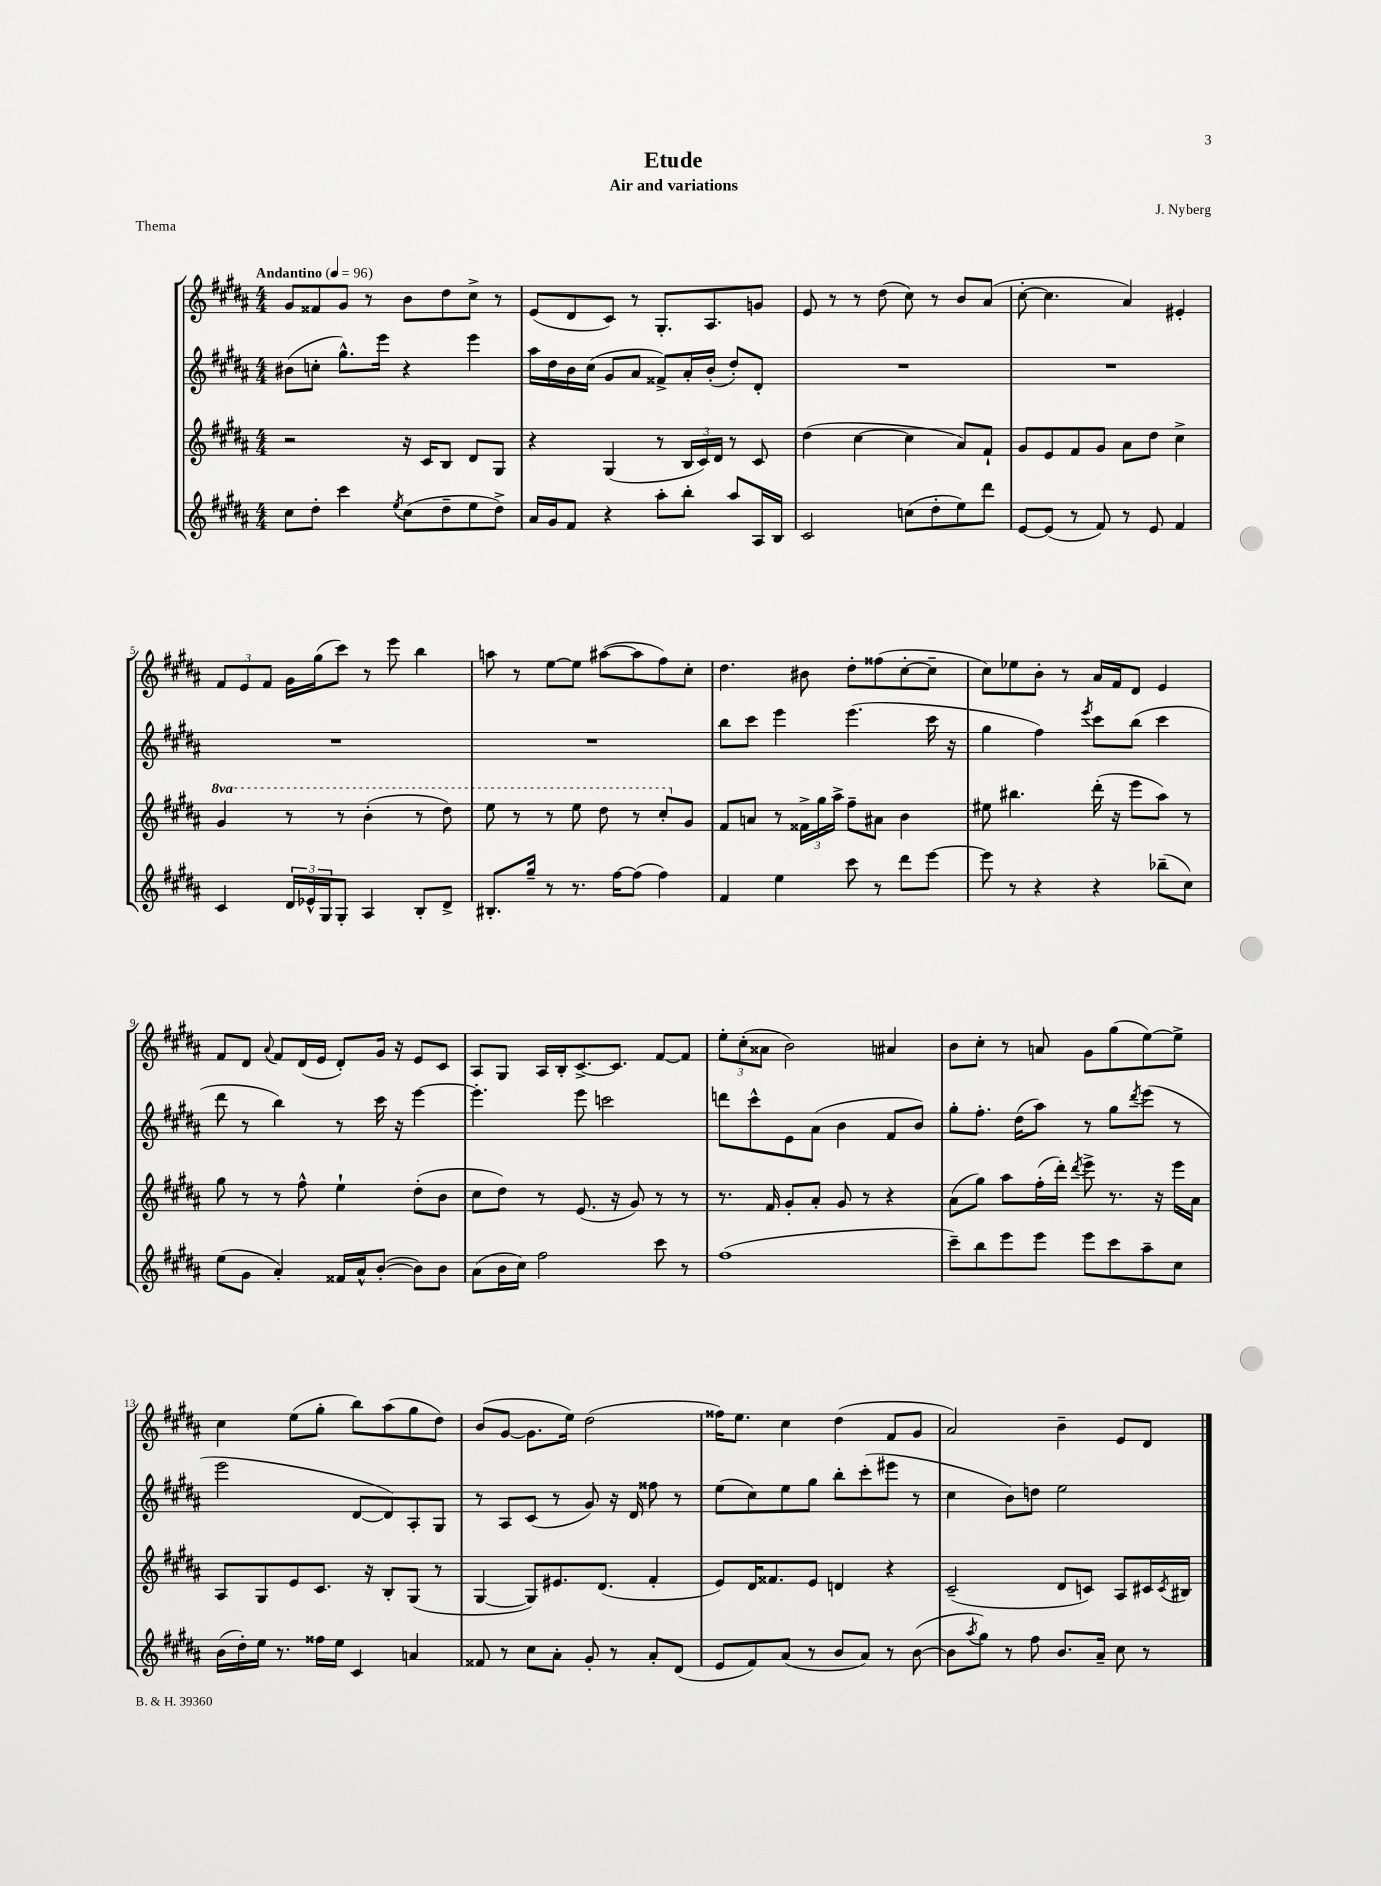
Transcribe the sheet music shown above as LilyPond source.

\header { title = "Etude" composer = "J. Nyberg" subtitle = "Air and variations" piece = "Thema" }
<<
\new StaffGroup <<
\new Staff = "s0" {
    \clef treble \key b \major \numericTimeSignature \time 4/4 \tempo "Andantino" 4 = 96
    gis'8 fisis'8 gis'8 r8 b'8 dis''8 cis''8-> r8 |
    e'8( dis'8 cis'8) r8 gis8.-. ais8. g'8 |
    e'8 r8 r8 dis''8( cis''8) r8 b'8 ais'8( |
    cis''8~-. cis''4. ais'4) eis'4-. |
    \tuplet 3/2 { fis'8 e'8 fis'8 } gis'16 gis''16( cis'''8) r8 e'''8 b''4 |
    a''8 r8 e''8~ e''8 ais''8~( ais''8 fis''8) cis''8-. |
    dis''4. bis'8 dis''8-. fisis''8( cis''8~-. cis''8-- |
    cis''8) ees''8 b'8-. r8 ais'16 fis'16 dis'8 e'4 |
    fis'8 dis'8 \appoggiatura { ais'8 } fis'8 dis'16( e'16 dis'8-.) gis'16 r16 e'8 cis'8 |
    ais8 gis8 ais16 b16-. cis'8.~-> cis'8. fis'8~ fis'8 |
    \tuplet 3/2 { e''8-. cis''8-.( aisis'8 } b'2) ais'4 |
    b'8 cis''8-. r8 a'8 gis'8 gis''8( e''8~) e''8-> |
    cis''4 e''8( gis''8-. b''8) ais''8( gis''8 dis''8) |
    b'8( gis'8~ gis'8. e''16) dis''2( |
    fisis''16) e''8. cis''4 dis''4( fis'8 gis'8 |
    ais'2) b'4-- e'8 dis'8 \bar "|." |
}
\new Staff = "s1" {
    \clef treble \key b \major \numericTimeSignature \time 4/4
    bis'8( c''8-. gis''8.-^) e'''16 r4 e'''4 |
    ais''16 dis''16 b'16 cis''16( gis'8 ais'8 fisis'8->) ais'16-. b'16-.( dis''8-.) dis'8-. |
    R1 |
    R1 |
    R1 |
    R1 |
    b''8 cis'''8 e'''4 e'''4.( cis'''16 r16 |
    gis''4 fis''4) \acciaccatura { e'''8 } cis'''8 b''8( cis'''4 |
    dis'''8 r8 b''4) r8 cis'''16 r16 e'''4~ |
    e'''4.-. e'''8 c'''2 |
    d'''8 cis'''8-^ e'8 ais'8( b'4 fis'8 b'8) |
    gis''8-. fis''8.-. dis''16( ais''8) r8 gis''8 \acciaccatura { dis'''8 } e'''8( r8 |
    e'''2 dis'8~ dis'8) ais8-. gis8 |
    r8 ais8 cis'8( r8 gis'8) r16 dis'16 fisis''8 r8 |
    e''8( cis''8) e''8 gis''8 b''8-. cis'''8-.( eis'''8 r8 |
    cis''4 b'8) d''8 e''2 \bar "|." |
}
\new Staff = "s2" {
    \clef treble \key b \major \numericTimeSignature \time 4/4 \set Staff.ottavationMarkups = #ottavation-simple-ordinals
    r2 r16 cis'16 b8 dis'8 gis8 |
    r4 gis4( r8 \tuplet 3/2 { b16 cis'16) dis'16 } r8 cis'8 |
    dis''4( cis''4~ cis''4 ais'8) fis'8-! |
    gis'8 e'8 fis'8 gis'8 ais'8 dis''8 cis''4-> |
    \ottava #1 gis''4 r8 r8 b''4-.( r8 dis'''8) |
    e'''8 r8 r8 e'''8 dis'''8 r8 cis'''8-. \ottava #0 gis'8 |
    fis'8 a'8 r8 \tuplet 3/2 { fisis'16-> gis''16 ais''16-> } fis''8-- ais'8 b'4 |
    eis''8 bis''4. dis'''16-.( r16 e'''8 ais''8) r8 |
    gis''8 r8 r8 fis''8-^ e''4-! dis''8-.( b'8 |
    cis''8 dis''8) r8 e'8.( r16 gis'8) r8 r8 |
    r8. fis'16 gis'8-. ais'8-. gis'8 r8 r4 |
    ais'8( gis''8) ais''8 fis''16-.( dis'''16-.) \acciaccatura { dis'''8 } e'''8-> r8. r16 e'''16 ais'16 |
    ais8 gis8 e'8 cis'8. r16 b8-. gis8( r8 |
    gis4~ gis8) eis'8. dis'8.( fis'4-. |
    e'8) dis'16 fisis'8. e'8 d'4 r4 |
    cis'2--( dis'8 c'8) ais8 cis'16 \acciaccatura { cis'8 } bis16 \bar "|." |
}
\new Staff = "s3" {
    \clef treble \key b \major \numericTimeSignature \time 4/4
    cis''8 dis''8-. cis'''4 \acciaccatura { e''8 } cis''8( dis''8-- e''8 dis''8->) |
    ais'16 gis'16 fis'8 r4 ais''8-. b''8-. ais''8 ais16 b16 |
    cis'2 c''8( dis''8-. e''8) dis'''8 |
    e'8~ e'8( r8 fis'8) r8 e'8 fis'4 |
    cis'4 \tuplet 3/2 { dis'16 ees'16-^ gis16 } gis8-. ais4 b8-. dis'8-> |
    bis8.-. gis''16-- r8 r8. fis''16~ fis''8( fis''4) |
    fis'4 e''4 cis'''8 r8 dis'''8 e'''8~ |
    e'''8 r8 r4 r4 bes''8--( cis''8) |
    e''8( gis'8 ais'4-.) fisis'16 ais'16-^ b'8~-.( b'8) b'8 |
    ais'8( b'16 cis''16) fis''2 cis'''8 r8 |
    fis''1( |
    cis'''8--) b''8 e'''8 e'''8 e'''8 cis'''8 ais''8-- cis''8 |
    b'16( dis''16-.) e''16 r8. fisis''16 e''16 cis'4 a'4 |
    fisis'8 r8 cis''8 ais'8-. gis'8-. r8 ais'8-. dis'8( |
    e'8 fis'8) ais'8( r8 b'8 ais'8) r8 b'8~( |
    b'8 \acciaccatura { ais''8 } gis''8) r8 fis''8 b'8. ais'16-- cis''8 r8 \bar "|." |
}
>>
>>
